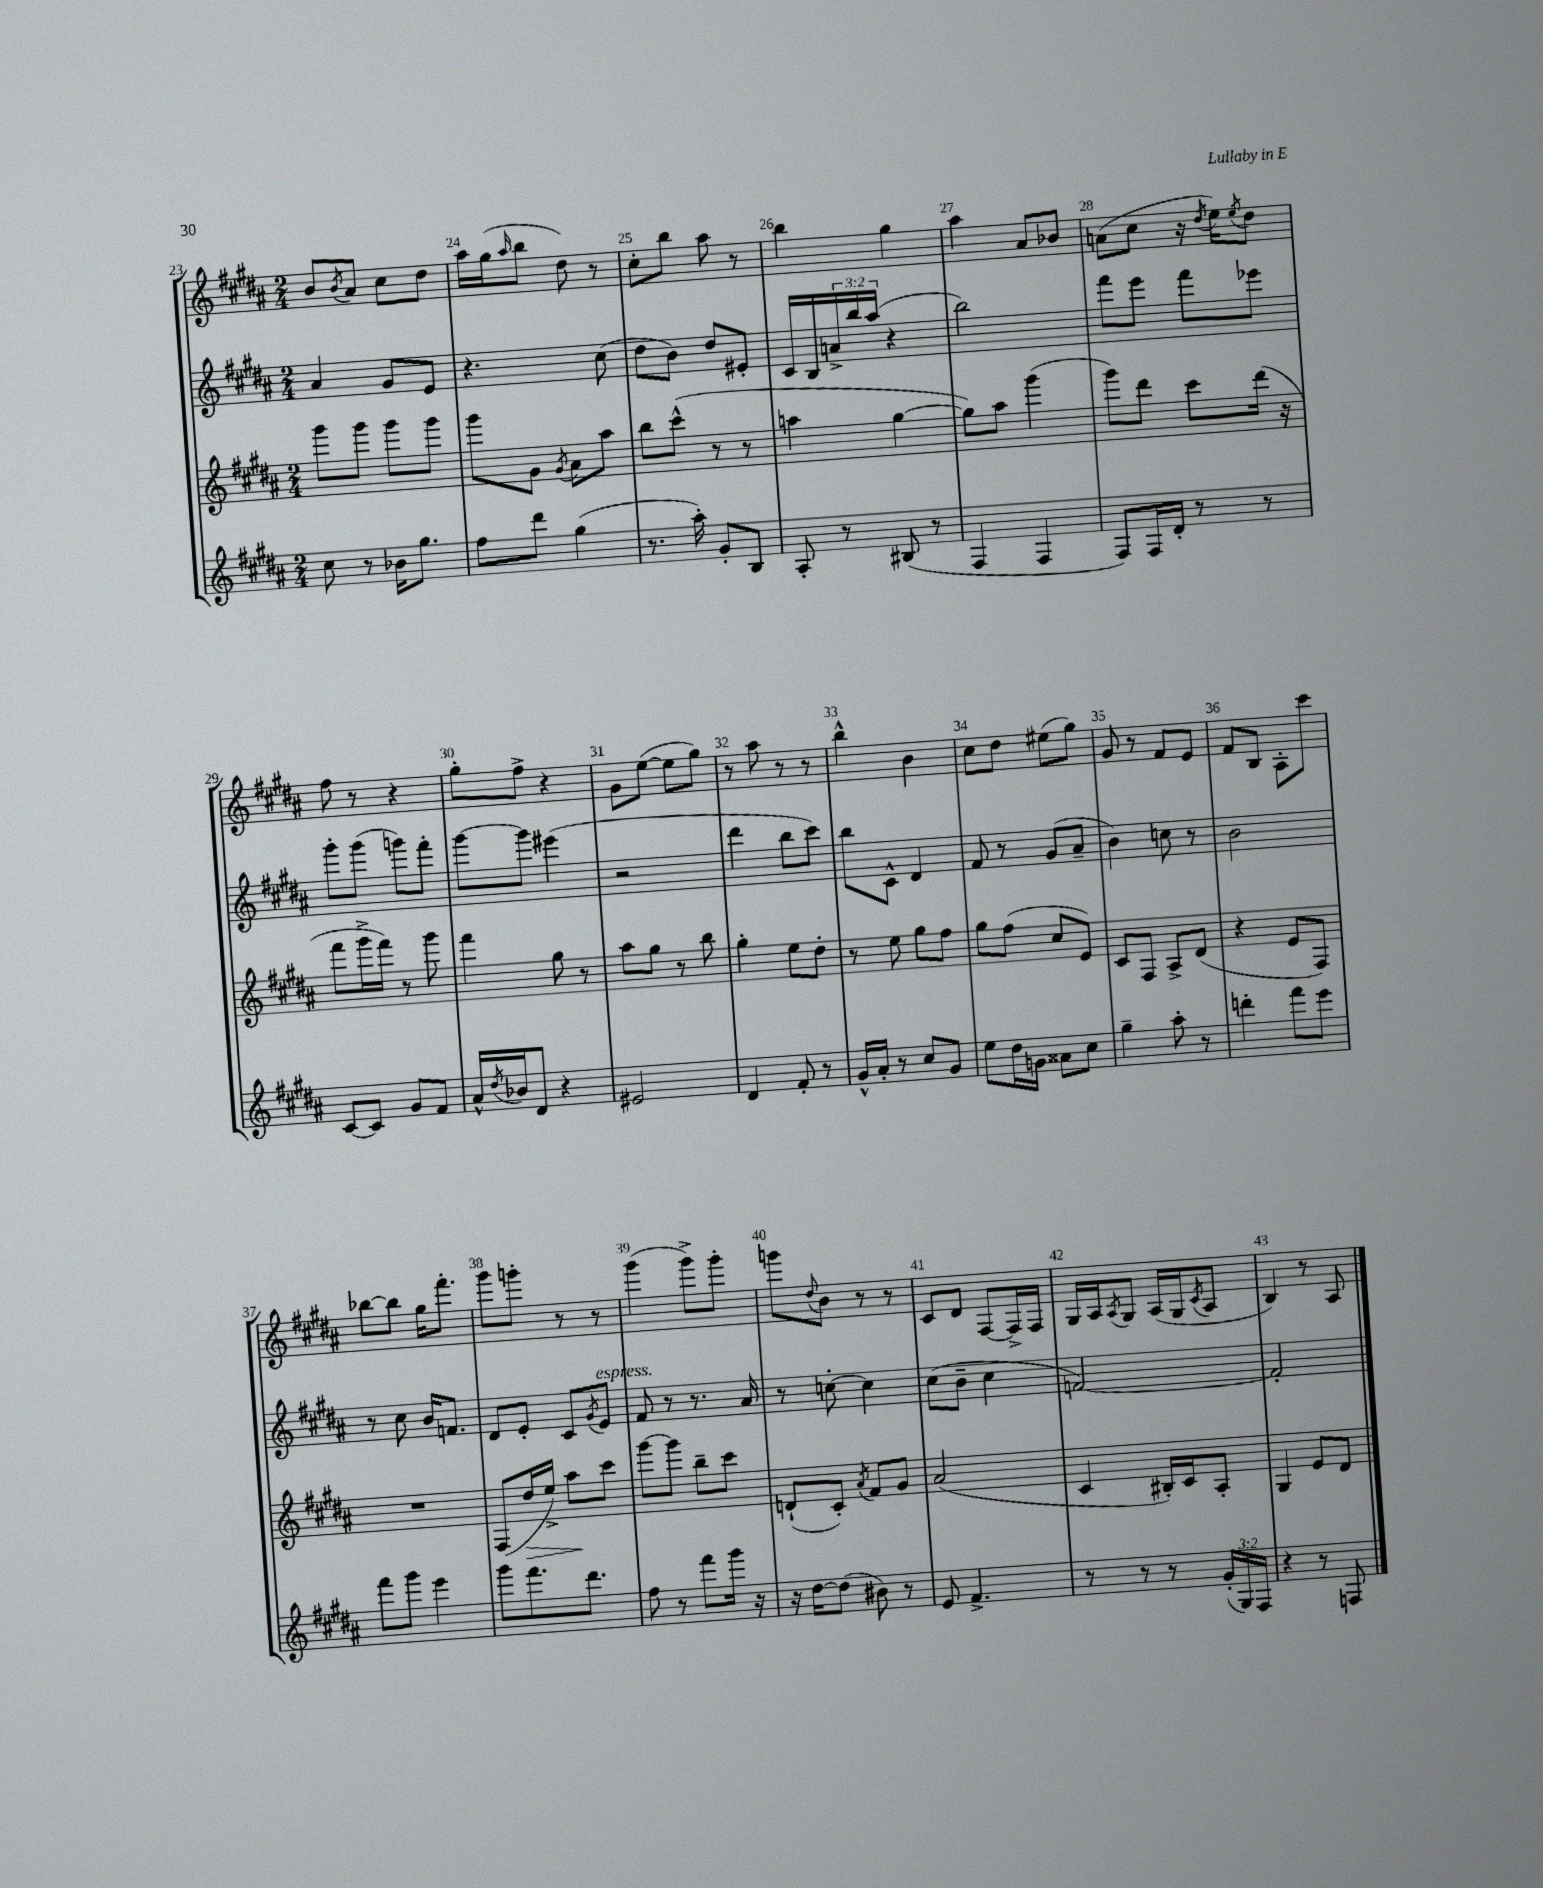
<<
\new StaffGroup <<
\new Staff = "s0" {
    \clef treble \key b \major \numericTimeSignature \time 2/4
    b'8 \acciaccatura { b'8 } ais'8 cis''8 dis''8 |
    ais''16 gis''16( \grace { ais''16 } b''8 dis''8) r8 |
    cis''8-. b''8 ais''8 r8 |
    b''4 gis''4 |
    ais''4 ais'8 bes'8 |
    a'8( cis''8 r16 \acciaccatura { dis''8 } e''16) \acciaccatura { e''8 } dis''8 |
    fis''8 r8 r4 |
    gis''8-. fis''8-> r4 |
    gis'8 e''8~( e''8 gis''8) |
    r8 ais''8 r8 r8 |
    b''4-^ b'4 |
    cis''8 dis''8 eis''8( gis''8) |
    gis'8 r8 fis'8 e'8 |
    fis'8 b8 ais8-. cis'''8 |
    bes''8~ bes''8 gis''16 fis'''8.-. |
    gis'''8 g'''8-. r8 r8 |
    gis'''4( gis'''8->) gis'''8-. |
    g'''8 \appoggiatura { dis''8 } b'8 r8 r8 |
    cis'8 dis'8 fis8~ fis16-> fis16 |
    gis16 ais16 \acciaccatura { ais8 } gis8 ais16( gis16 \acciaccatura { cis'8 } ais8 |
    b4) r8 ais8 \bar "|." |
}
\new Staff = "s1" {
    \clef treble \key b \major \numericTimeSignature \time 2/4 \override Staff.TupletNumber.text = #tuplet-number::calc-fraction-text
    ais'4 gis'8 e'8 |
    r4. cis''8( |
    dis''8 b'8) dis''8 eis'8-. |
    cis'16 b16 \tuplet 3/2 { a'16-> b''16 ais''16( } r4 |
    b''2) |
    fis'''8 e'''8 fis'''8 ees'''8 |
    gis'''8-. gis'''8( g'''8) fis'''8-. |
    gis'''8~ gis'''8 eis'''4( |
    r2 |
    dis'''4 b''8 cis'''8) |
    b''8 cis'8-^ dis'4 |
    fis'8 r8 gis'8( ais'8-- |
    b'4) c''8 r8 |
    b'2 |
    r8 cis''8 b'16 f'8. |
    dis'8 e'8-. cis'8 \acciaccatura { gis'8 } e'8^\markup { \italic "espress." } |
    fis'8 r8 r8. ais'16 |
    r8 c''8~-. c''4 |
    cis''8( b'8-- cis''4 |
    f'2~) |
    f'2-. \bar "|." |
}
\new Staff = "s2" {
    \clef treble \key b \major \numericTimeSignature \time 2/4
    gis'''8 gis'''8 gis'''8 gis'''8 |
    gis'''8 gis'8 \acciaccatura { gis'8 } ais'8 ais''8 |
    b''8 cis'''8-^( r8 r8 |
    a''4 gis''4~ |
    gis''8) ais''8 gis'''4( |
    gis'''8) dis'''8 cis'''8 dis'''16( r16 |
    fis'''8 gis'''16-> fis'''16) r8 gis'''8 |
    fis'''4 gis''8 r8 |
    ais''8 gis''8 r8 b''8 |
    gis''4-. e''8 dis''8-. |
    r8 e''8 gis''8 fis''8 |
    gis''8 fis''8( cis''8 e'8) |
    cis'8 fis8 ais8-> dis'8( |
    r4 e'8 fis8) |
    R2 |
    fis8( dis''16\> e''16->) ais''8\! cis'''8 |
    gis'''8~ gis'''8 b''8-- cis'''8 |
    d'8-!( cis'8-.) \acciaccatura { ais'8 } fis'8 gis'8 |
    ais'2( |
    cis'4 bis16-.) cis'16 ais8-. |
    gis4 e'8 dis'8 \bar "|." |
}
\new Staff = "s3" {
    \clef treble \key b \major \numericTimeSignature \time 2/4 \override Staff.TupletNumber.text = #tuplet-number::calc-fraction-text
    cis''8 r8 bes'16 gis''8. |
    fis''8 dis'''8 gis''4( |
    r8. ais''16-.) gis'8-. b8 |
    ais8-. r8 bis8( r8 |
    fis4 fis4 |
    fis8) fis16 dis'16-. r8 r8 |
    cis'8~ cis'8 gis'8 fis'8 |
    ais'16-^ \acciaccatura { dis''8 } bes'16 dis'8 r4 |
    eis'2 |
    dis'4 fis'8-. r8 |
    gis'16-^ ais'16-. r8 cis''8 gis'8 |
    e''8 dis''16 g'16 aisis'8 cis''8 |
    gis''4-- ais''8-. r8 |
    d'''4-. fis'''8 e'''8 |
    fis'''8 gis'''8 e'''4 |
    gis'''8 fis'''8. dis'''8. |
    fis''8 r8 fis'''8 gis'''16 r16 |
    r16 dis''16~ dis''8( bis'8) r8 |
    e'8 fis'4.-> |
    r8 r8 r8 \tuplet 3/2 { gis'16-.( gis16) fis16 } |
    r4 r8 f8 \bar "|." |
}
>>
>>
\layout { \context { \Score currentBarNumber = #23 \override BarNumber.break-visibility = ##(#f #t #t) barNumberVisibility = #all-bar-numbers-visible } }
